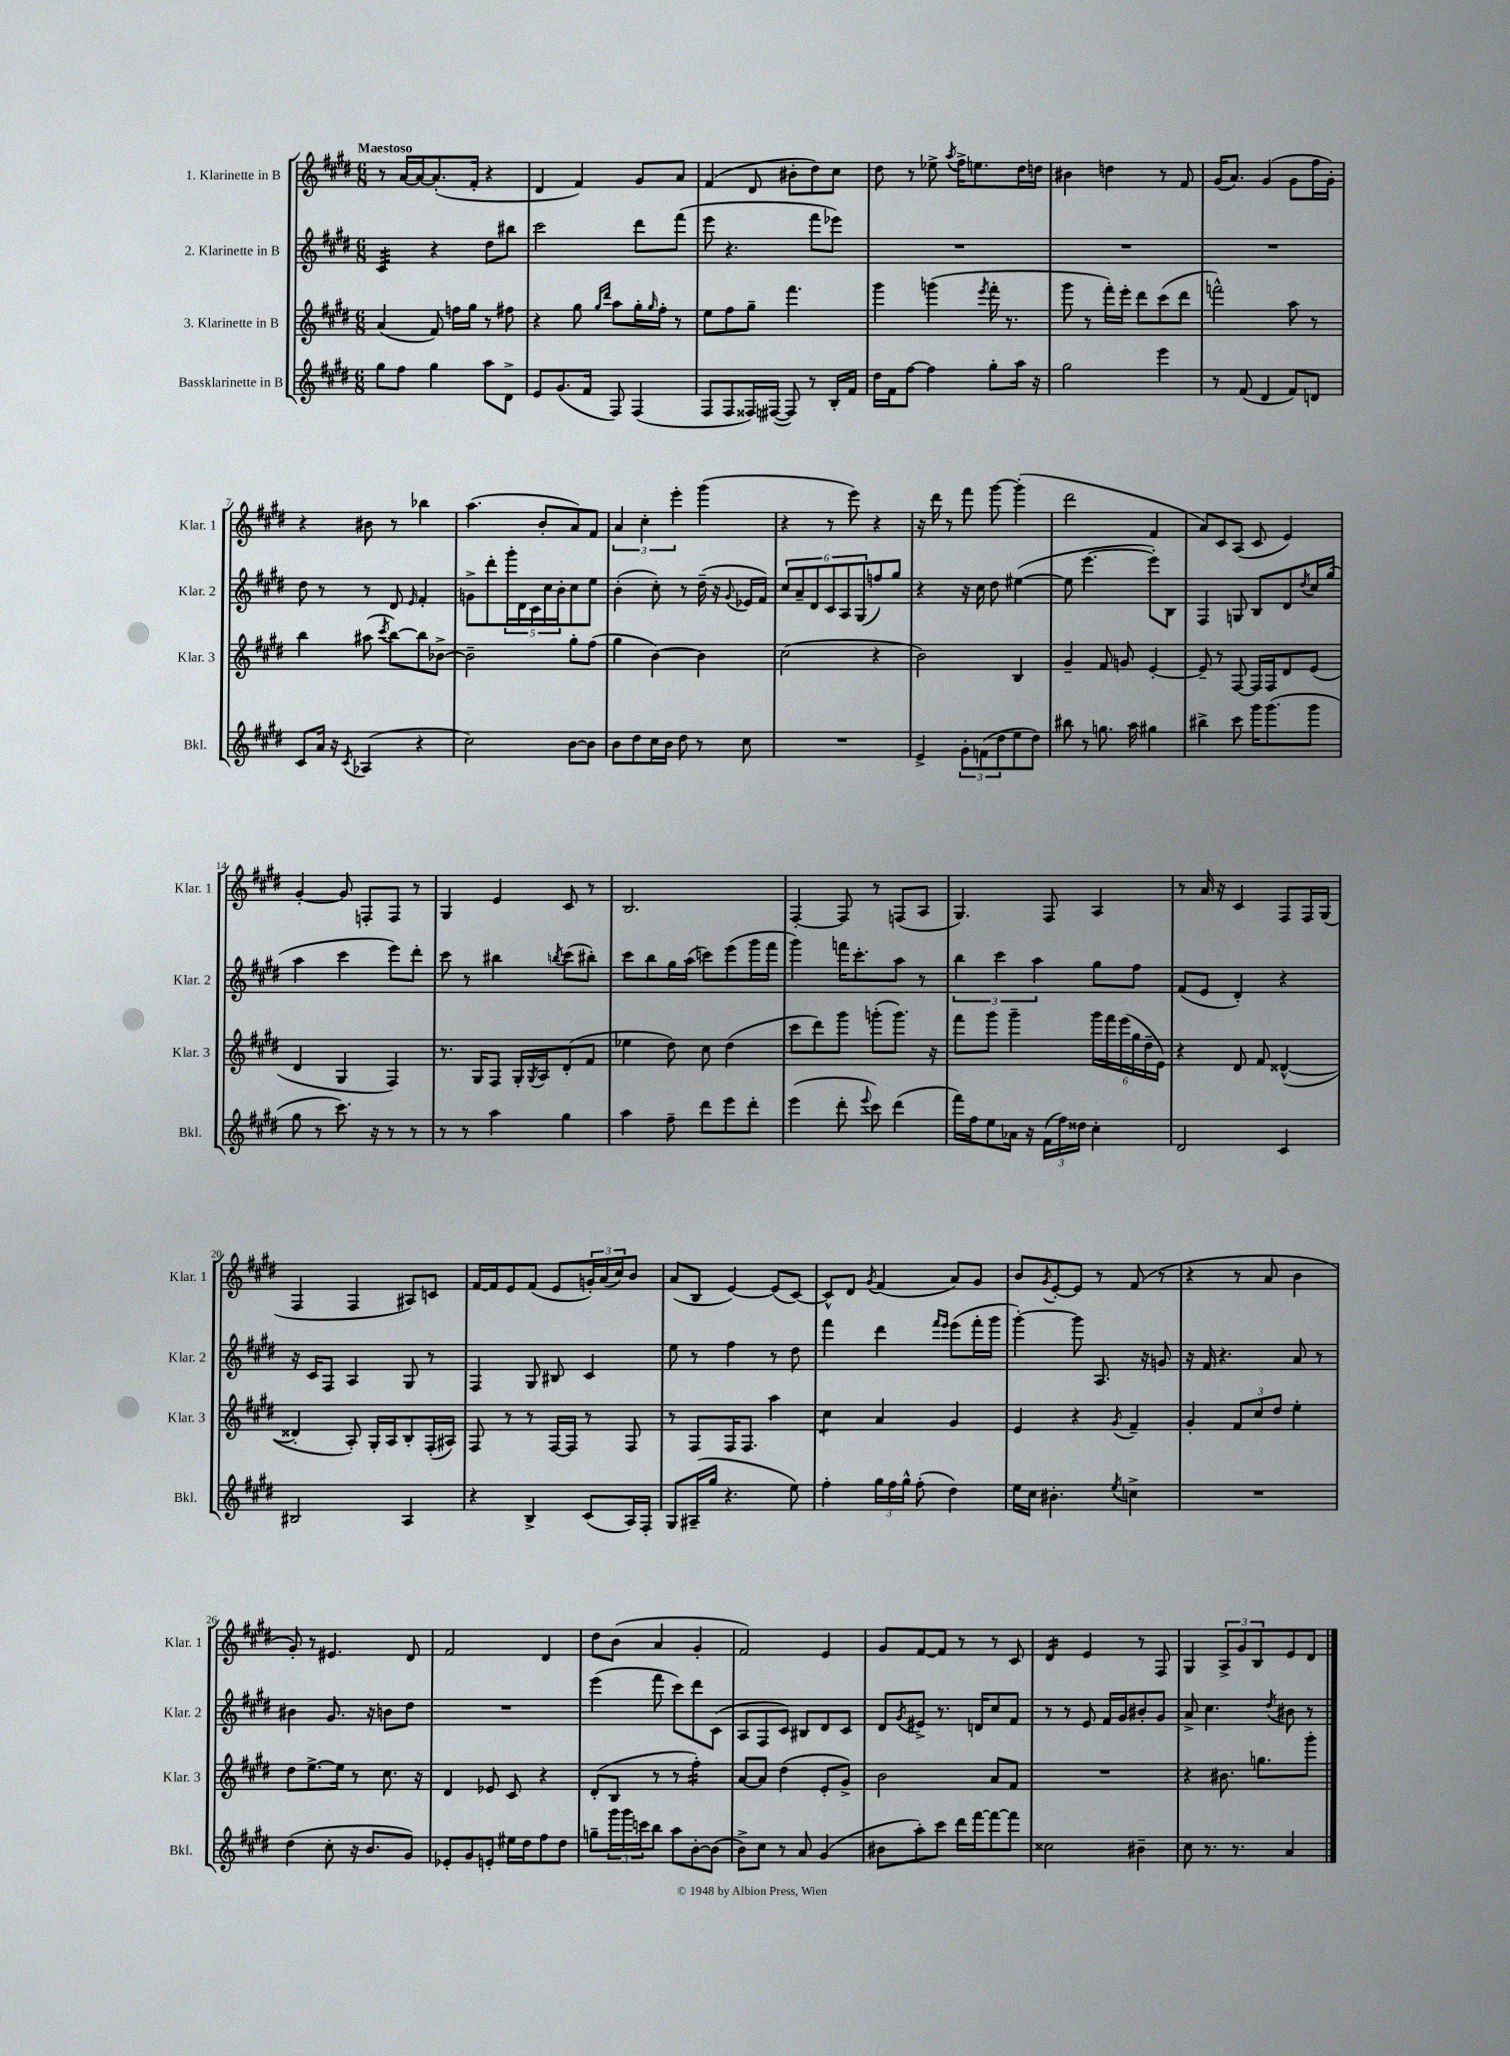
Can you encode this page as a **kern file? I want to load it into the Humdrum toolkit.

**kern	**kern	**kern	**kern
*staff4	*staff3	*staff2	*staff1
*clefG2	*clefG2	*clefG2	*clefG2
*k[f#c#g#d#]	*k[f#c#g#d#]	*k[f#c#g#d#]	*k[f#c#g#d#]
*M6/8	*M6/8	*M6/8	*M6/8
8gg#\L	(4a/	4c#/	8r
8ff#\J	.	.	[16a/LL
.	.	.	16a/_J
4gg#\	8f#/)	4r	(8.a'/]
.	16ff\LL	.	.
.	16gg#\JJ	.	16f#'/Jk
8aa\L	8r	8dd#\L	4r
8d#^\J	8ff#\	8bb#\J	.
=	=	=	=
8e/L	4r	2ccc#\	4d#/
(8.g#/	.	.	.
.	8gg#\	.	4f#/)
16f#/Jk	.	.	.
.	16qqgg#/LL	.	.
.	16qqddd#/JJ	.	.
8F#/)	8aa\L	.	.
(4F#/	16gg#'\L	8ddd#\L	8g#/L
.	16qqgg#/	.	.
.	16ff#'\JJ	.	.
.	8r	(8fff#\J	8a/J
=	=	=	=
8F#/L	8ee\L	8eee\	(4f#/
8F#/	8ff#\	4.r	.
16F##/L)	8gg#~\J	.	8d#/
([16F#/JJ	.	.	.
8F#/])	4.fff#\	.	8b#'\L
8r	.	8fff#\L	8dd#\)
16B'/LL	.	8eee-\J)	8cc#\J
16f#/JJ	.	.	.
=	=	=	=
16dd#\LL	4ggg#\	2.r	8dd#\
16f#\J	.	.	.
[8ff#\J	.	.	8r
4ff#\]	(4ggg\	.	8ee-^\
.	.	.	8qaa/
.	.	.	16ff#^\LK
.	.	.	8.ee\
.	8qeee/	.	.
8gg#'\L	16fff#'\	.	.
.	8.r	.	.
16aa\Jk	.	.	16dd#\L
16r	.	.	16dd\JJ
=	=	=	=
2gg#\	8ggg#\	2.r	4b#\
.	8r	.	.
.	16fff#'\LL)	.	4dd\
.	16eee'\JJ	.	.
.	8ddd#\L	.	.
4eee\	(8ccc#\	.	8r
.	8ddd#\J	.	8f#/
=	=	=	=
8r	2fff^^\)	2.r	(16g#/LK
.	.	.	8.a/J)
(8f#/	.	.	.
4d#/	.	.	(4g#/
8f#/L)	8aa\	.	8g#\L
8d/J	8r	.	16ff#\L
.	.	.	16g#'\JJ)
=	=	=	=
8c#/L	4bb\	8dd#\	4r
16a/Jk	.	8r	.
16r	.	.	.
8qc#/	.	.	.
(4A-/	(8aa#\	8r	8b#\
.	8qccc#/	.	.
.	[8bb\L)	8d#/	8r
.	.	16qqe/	.
4r	8bb\]	4f#'/	4bb-\
.	[8b-^\J	.	.
=	=	=	=
2cc#\)	2b-~\]	8g^\L	(4.aa\
.	.	8ddd#'\	.
.	.	20ggg#'\L	.
.	.	20d#\	.
.	.	20c#\	.
.	.	.	8b'/L
.	.	20cc#\	.
.	.	20b'\J	.
[8b\L	8gg#'\L	8cc#\	8a/)
8b\]J	(8ff#\J	8ee\J	8f#/J
=	=	=	=
8b\L	4gg#\	(4b'\	6a/
8dd#\	.	.	.
.	.	.	6cc#'\
16cc#\L	[4b\)	8cc#'\)	.
16b\JJ	.	.	.
.	.	.	6eee'\
8dd#\	.	8r	.
8r	4b\]	(16dd#~\	(4ggg#\
.	.	16r	.
.	.	8qqg#/	.
8cc#\	.	16e-/LL	.
.	.	16f#/JJ)	.
=	=	=	=
2.r	(2cc#\	12cc#/L	4r
.	.	12a~/	.
.	.	12d#/	.
.	.	12c#/	8r
.	.	12A/	.
.	.	.	8eee\)
.	.	(12G#/	.
.	4r	8ff/)	4r
.	.	8gg#/J	.
=	=	=	=
4e^/	2b\)	4r	16r
.	.	.	16ddd#\
.	.	.	8r
12g#'\L	.	16r	8fff#\
.	.	16cc#\	.
(12f\	.	.	.
.	.	8dd#\	[8ggg#\
12dd#\	.	.	.
8ee\	4B/	([4ee#\	(4ggg#'\]
8dd#\J)	.	.	.
=	=	=	=
8bb#\	4g#~/	8ee#\]	2ddd#\
8r	.	[4.eee\	.
8.gg\	8f#/	.	.
.	8g/	.	.
16aa\	.	.	.
4gg#\	[4e'/	8eee'\]L)	4f#/
.	.	8B\J	.
=	=	=	=
4bb#^\	8e~/]	4F#/	8a/L)
.	8r	.	8c#/
8ccc#\	[8F#/	8G/	(8A/J
16ggg#\LK	16F#/]LL	8B/L	8c#/
(8.ggg#\	16F#/J	.	.
.	8d#/	8d#/	4e/)
.	.	8qdd#/	.
8ggg#\J	(8e/J	16cc#/L	.
.	.	(16gg#/JJ	.
=	=	=	=
8gg#\	4d#/	4aa\	[4g#'/
8r	.	.	.
8.ccc#\)	4G#/	4ccc#\	8g#/]
.	.	.	8F'/L
16r	.	.	.
8r	4F#/)	8eee\L)	8F/J
8r	.	8ddd#'\J	8r
=	=	=	=
8r	8.r	8ccc#\	4G#/
8r	.	8r	.
.	16G#/LK	.	.
4aa\	8F#/J	4bb#\	4e/
.	16G#'/LL	.	.
.	8qG#/	.	.
.	16A/J	.	.
.	.	8qbb/	.
4gg#\	(8d#'/	(8ccc#\L	8c#/
.	8f#/J	8bb#'\J)	8r
=	=	=	=
4aa\	4ee-\	8ccc#\L	2.B/
.	.	8bb\	.
8ff#~\	8dd#\)	16gg#\L	.
.	.	(16aa\JJ	.
8ddd#\L	8cc#\	8ccc\L)	.
8eee\	(4dd#\	(8eee\	.
8ddd#'\J	.	16ggg#\L	.
.	.	16fff#\JJ	.
=	=	=	=
(4eee\	8ccc#\L	4ggg#\)	[4F#'/
.	8ddd#\)	.	.
8ddd#'\	8ggg#\J	16fff\LK	8F#/]
.	.	8.ccc#'\	.
8qqeee/	.	.	.
8ccc#\)	(8ggg'\L	.	8r
(4ddd#\	8.ggg\J)	8aa\J	(8F/L
.	.	8r	8A/J
.	16r	.	.
=	=	=	=
16fff#\LL)	8fff#\L	6bb\	4.G#/)
16ff#\J	.	.	.
8ee\	8ggg#\J	.	.
.	.	6ccc#\	.
16a-\Jk	4ggg#~\	.	.
16r	.	.	.
.	.	6aa\	.
(24f#\LL	.	.	8F#/
24ff#\)	.	.	.
24dd##\JJ	.	.	.
4cc#'\	24ggg#\LL	8gg#\L	4A/
.	24fff#\	.	.
.	(24eee\	.	.
.	24gg#\	8ff#\J	.
.	24dd#~\	.	.
.	24e\JJ)	.	.
=	=	=	=
2d#/	4r	(8f#/L	8r
.	.	8e/J	16a/
.	.	.	16r
.	8d#/	4d#'/)	4c#/
.	8f#/	.	.
4c#/	([4d##^^/	4r	8F#/L
.	.	.	16F#/L
.	.	.	(16G#/JJ
=	=	=	=
2B#/	4d##'/]	16r	4F#/
.	.	16c#/LK	.
.	.	8F#/J	.
.	8A'/)	4A/	4F#/
.	16G#'/LL	.	.
.	16A/J	.	.
4A/	8B'/	8G#/	8A#/L)
.	(16F#'/L	8r	8c/J
.	16A#/JJ)	.	.
=	=	=	=
4r	8F#/	4F#/	[16f#/LL
.	.	.	16f#/]J
.	8r	.	8e/
4B^/	8r	8G#/	(8f#/J
.	[16F#/LL	8B#/	8e/L
.	16F#/]JJ	.	.
(8c#/L	8r	4c#/	24g'/L)
.	.	.	(24a/
.	.	.	24cc#/J)
16A/L)	8F#/	.	8b/J
16F#'/JJ	.	.	.
=	=	=	=
8G#/L	8r	8ee\	(8a/L
(16A#~/L	8F#/L	8r	8B/J
16gg#/JJ	.	.	.
4.r	16F#/K	4ff#\	[4e/)
.	8.F#/J	.	.
.	4aa\	8r	(8e/]L
8ee\)	.	8dd#\	[8c#/J)
=	=	=	=
4ff#'\	4cc#\	4fff#\	8c#^^/]L
.	.	.	8d#/J
.	.	.	8qg#/
24gg#\LL	4a/	4ddd#\	(4f#/
24ff#\	.	.	.
24gg#^^\JJ	.	.	.
(8ff#'\	.	.	.
.	.	16qqfff#/LL	.
.	.	16qqeee/JJ	.
4dd#\)	4g#/	(8eee\L	8a/L)
.	.	16fff#'\L	8g#/J
.	.	16ggg#\JJ	.
=	=	=	=
16ee\LL	4e/	[4ggg#'\)	8b/L
16cc#\JJ	.	.	.
.	.	.	8qg#/
4.b#'\	.	.	[8e'/
.	4r	8ggg#\]	8e/]J
.	.	8.A/	8r
8qee/	8qg#/	.	.
4cc^\	4f#~/	.	(8f#/
.	.	16r	.
.	.	8g/	8r
=	=	=	=
2.r	4g#'/	16r	4r
.	.	16f#/	.
.	.	4.r	.
.	12f#/L	.	8r
.	12cc#/	.	.
.	.	.	8a/
.	12dd#/J	.	.
.	4ee'\	8a/	4b\
.	.	8r	.
=	=	=	=
(4dd#\	8dd#\L	4b#\	8g#'/)
.	[8.ee^\	.	8r
8cc#'\	.	8.g#/	4.e#/
.	16ee\]Jk	.	.
16r	8r	.	.
8.b/L	.	16r	.
.	8.cc#\	8b\L	.
8g#/J)	.	8dd#\J	8d#/
.	16r	.	.
=	=	=	=
8e-'/L	4d#/	2.r	2f#/
8g#/	.	.	.
8e'/J	8e-/	.	.
16ee#\LL	8c#/	.	.
16dd#\J	.	.	.
8ff#\	4r	.	4d#/
8dd#\J	.	.	.
=	=	=	=
8gg~\L	(8d#'/L	(4eee\	8dd#\L
24ggg#\L	8B/J	.	(8b\J
24ggg#\	.	.	.
24ccc\J	.	.	.
8bb\J	8r	8fff#\	4a/
8aa\L	8r	8ccc#\L)	.
[8b'\	4ff#'\)	8ddd#\	4g#'/
(8b\]J	.	(8c#\J	.
=	=	=	=
8b^\L)	[8a/L	8A/L	2f#/)
8cc#\J	8a/]J	8F#/	.
8r	(4dd#\	8c#/J)	.
8a/	.	8B#/L	.
(4g#/	8e'/L	8d#/	4e/
.	8g#^/J)	8c#/J	.
=	=	=	=
8b#\L	2b\	8d#/L	8g#/L
.	.	8qg#/	.
8aa'\)	.	8e#^/J	[8f#/
8ccc#\J	.	8.r	8f#/]J
16ddd#\LL	.	.	8r
[16fff#\J	.	16d/LK	.
8fff#\_	8a/L	8cc#/	8r
8fff#\]J	8f#/J	8f#/J	8c#/
=	=	=	=
2cc##\	2.r	8r	4d#/
.	.	8r	.
.	.	8e/	4e/
.	.	16f#/LL	.
.	.	16g#/J	.
4b#~\	.	8b#'/	8r
.	.	8g#/J	8F#/
=	=	=	=
8cc#\	4r	8a^/	4G#/
8.r	.	4.cc#\	.
.	8.b#\	.	12A^/L
8.r	.	.	.
.	.	.	12g#/
.	.	.	12B/
.	8.gg\L	.	.
.	.	8qdd#/	.
4a/	.	8b#\	8e/
.	8ggg#'\J	8r	8d#/J
==	==	==	==
*-	*-	*-	*-
